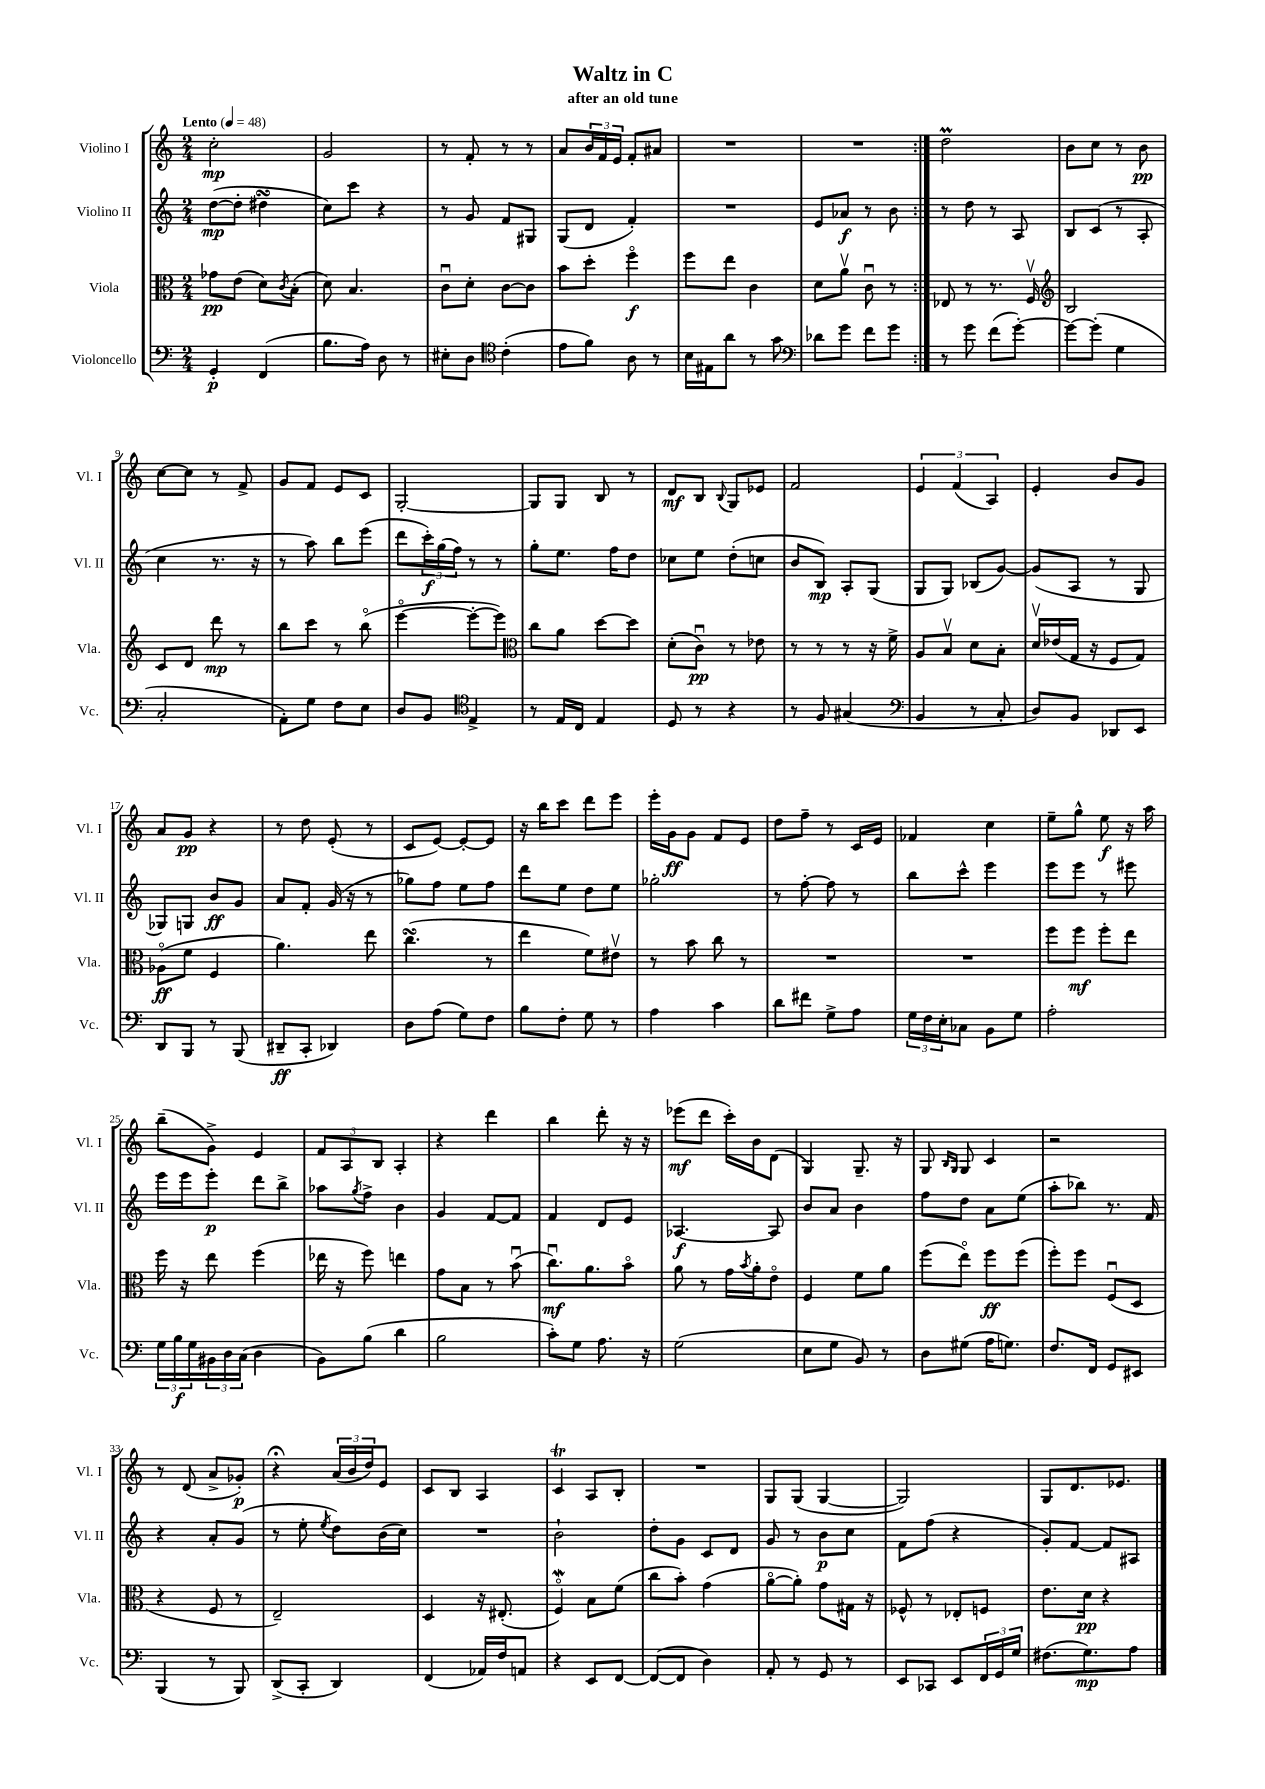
\header { title = "Waltz in C" subtitle = "after an old tune" }
<<
\new StaffGroup <<
\new Staff = "s0" \with { instrumentName = "Violino I" shortInstrumentName = "Vl. I" } {
    \clef treble \key c \major \numericTimeSignature \time 2/4 \tempo "Lento" 4 = 48
    \repeat volta 2 { c''2-.\mp |
    g'2 |
    r8 f'8-. r8 r8 |
    a'8 \tuplet 3/2 { b'16 f'16 e'16 } f'8-. ais'8 |
    R2 |
    R2 | }
    d''2\prall |
    b'8 c''8 r8 b'8\pp |
    c''8~ c''8 r8 f'8-> |
    g'8 f'8 e'8 c'8 |
    g2~-. |
    g8 g8 b8 r8 |
    d'8\mf b8 \appoggiatura { b8 } g8 ees'8 |
    f'2 |
    \tuplet 3/2 { e'4 f'4( a4) } |
    e'4-. b'8 g'8 |
    a'8 g'8\pp r4 |
    r8 d''8 e'8-.( r8 |
    c'8 e'8~) e'8~-. e'8 |
    r16 b''16 c'''8 d'''8 e'''8 |
    e'''16-. g'16\ff g'8 f'8 e'8 |
    d''8 f''8-- r8 c'16 e'16 |
    fes'4 c''4 |
    e''8-- g''8-^ e''8\f r16 a''16 |
    b''8--( g'8->) e'4 |
    \tuplet 3/2 { f'8 a8 b8 } a4-. |
    r4 d'''4 |
    b''4 d'''8-. r16 r16 |
    ees'''8\mf( d'''8 c'''16-.) b'16 d'8( |
    g4) g8.-- r16 |
    g8 \grace { b16 g16 } g8 c'4 |
    r2 |
    r8 d'8( a'8-> ges'8-.\p) |
    r4\fermata \tuplet 3/2 { a'16( b'16 d''16) } e'8 |
    c'8 b8 a4 |
    c'4\trill a8 b8-. |
    R2 |
    g8 g8( g4~ |
    g2) |
    g8 d'8. ees'8. \bar "|." |
}
\new Staff = "s1" \with { instrumentName = "Violino II" shortInstrumentName = "Vl. II" } {
    \clef treble \key c \major \numericTimeSignature \time 2/4
    \repeat volta 2 { d''8~\mp( d''8-. dis''4\turn |
    c''8) c'''8 r4 |
    r8 g'8 f'8 gis8 |
    g8( d'8 f'4-.) |
    R2 |
    e'8 aes'8\f r8 b'8 | }
    r8 d''8 r8 a8 |
    b8 c'8( r8 a8-. |
    c''4 r8. r16 |
    r8 a''8) b''8 e'''8( |
    d'''8 \tuplet 3/2 { c'''16-.\f) g''16( f''16) } r8 r8 |
    g''8-. e''8. f''16 d''8 |
    ces''8 e''8 d''8-.( c''8 |
    b'8 b8\mp) a8-. g8( |
    g8 g8) bes8( g'8~) |
    g'8( a8 r8 g8 |
    ges8) g8 b'8\ff g'8 |
    a'8 f'8-. g'16( r16 r8 |
    ges''8) f''8 e''8 f''8 |
    d'''8 e''8 d''8 e''8 |
    ges''2-. |
    r8 f''8~-. f''8 r8 |
    b''8 c'''8-^ e'''4 |
    e'''8 e'''8 r8 eis'''8 |
    e'''16 e'''16 e'''8-.\p d'''8 b''8-> |
    aes''8 \acciaccatura { g''8 } f''8-> b'4 |
    g'4 f'8~ f'8 |
    f'4 d'8 e'8 |
    aes4.~\f aes8 |
    b'8 a'8 b'4 |
    f''8 d''8 a'8 e''8( |
    a''8-. bes''8) r8. f'16 |
    r4 a'8-. g'8( |
    r8 e''8-. \acciaccatura { e''8 } d''8) b'16( c''16) |
    R2 |
    b'2-! |
    d''8-. g'8 c'8 d'8 |
    g'8 r8 b'8\p c''8 |
    f'8 f''8( r4 |
    g'8-.) f'8~ f'8 ais8 \bar "|." |
}
\new Staff = "s2" \with { instrumentName = "Viola" shortInstrumentName = "Vla." } {
    \clef alto \key c \major \numericTimeSignature \time 2/4
    \repeat volta 2 { ges'8\pp e'8( d'8) \acciaccatura { c'8 } b8-.( |
    d'8) b4. |
    c'8\downbow d'8-. c'8~ c'8 |
    b'8 d''8-. f''4\flageolet\f |
    f''8 e''8 c'4 |
    d'8 a'8\upbow c'8\downbow r8 | }
    ees8 r8 r8. f16\upbow |
    \clef treble b2 |
    c'8 d'8 d'''8\mp r8 |
    b''8 c'''8 r8 b''8\flageolet( |
    e'''4~\flageolet e'''8~-. e'''8) |
    \clef alto c''8 a'8 d''8~ d''8 |
    d'8-.( c'8\downbow\pp) r8 ees'8 |
    r8 r8 r8 r16 f'16-> |
    a8 b8\upbow d'8 b8-. |
    d'16\upbow ees'16( g16 r16 f8 g8) |
    aes8\flageolet\ff( f'8 f4 |
    a'4.) e''8 |
    c''4.\turn( r8 |
    e''4 f'8) eis'8\upbow |
    r8 b'8 c''8 r8 |
    R2 |
    R2 |
    f''8 f''8\mf f''8-. e''8 |
    f''16 r16 e''8 f''4( |
    ees''16 r16 f''8) e''4 |
    g'8 b8 r8 b'8\downbow( |
    c''8.\downbow\mf) a'8. b'8\flageolet |
    a'8 r8 g'16 \acciaccatura { b'8 } a'16-. e'8\flageolet |
    f4 f'8 a'8 |
    f''8( e''8\flageolet) f''8\ff f''8( |
    f''8-.) f''8 f8\downbow( d8 |
    r4 f8 r8 |
    e2--) |
    d4 r16 eis8.-.( |
    f4\flageolet\mordent) b8 f'8( |
    c''8 b'8-.) g'4( |
    a'8~\flageolet a'8-.) g'8 gis16 r16 |
    fes8-^ r8 ees8-. f8 |
    e'8. d'16\pp r4 \bar "|." |
}
\new Staff = "s3" \with { instrumentName = "Violoncello" shortInstrumentName = "Vc." } {
    \clef bass \key c \major \numericTimeSignature \time 2/4
    \repeat volta 2 { g,4-.\p f,4( |
    b8. a16) d8 r8 |
    eis8-. d8 \clef tenor c'4-.( |
    e'8 f'8) a8 r8 |
    b16 eis16 a'8 r8 g'8 |
    \clef bass des'8 g'8 f'8 g'8 | }
    r8 g'8 f'8( g'8~-.) |
    g'8~ g'8-.( g4 |
    c2-. |
    a,8-.) g8 f8 e8 |
    d8 b,8 \clef tenor e4-> |
    r8 e16 c16 e4 |
    d8 r8 r4 |
    r8 f8 gis4( |
    \clef bass b,4 r8 c8-. |
    d8) b,8 des,8 e,8 |
    d,8 b,,8 r8 b,,8( |
    dis,8--\ff c,8-. des,4) |
    d8 a8( g8) f8 |
    b8 f8-. g8 r8 |
    a4 c'4 |
    d'8 fis'8 g8-> a8 |
    \tuplet 3/2 { g16 f16 e16-. } ces8 b,8 g8 |
    a2-. |
    \tuplet 3/2 { g16 b16\f g16 } \tuplet 3/2 { bis,16 d16 c16( } d4 |
    b,8) b8( d'4 |
    b2 |
    c'8-.) g8 a8. r16 |
    g2( |
    e8 g8 b,8) r8 |
    d8 gis8( a16 g8.) |
    f8. f,16 g,8 eis,8 |
    b,,4( r8 b,,8) |
    d,8->( c,8-. d,4) |
    f,4( aes,16) f16 a,8 |
    r4 e,8 f,8~ |
    f,8~( f,8 d4) |
    a,8-. r8 g,8 r8 |
    e,8 ces,8 e,8 \tuplet 3/2 { f,16 g,16 g16 } |
    fis8.( g8.\mp) a8 \bar "|." |
}
>>
>>
